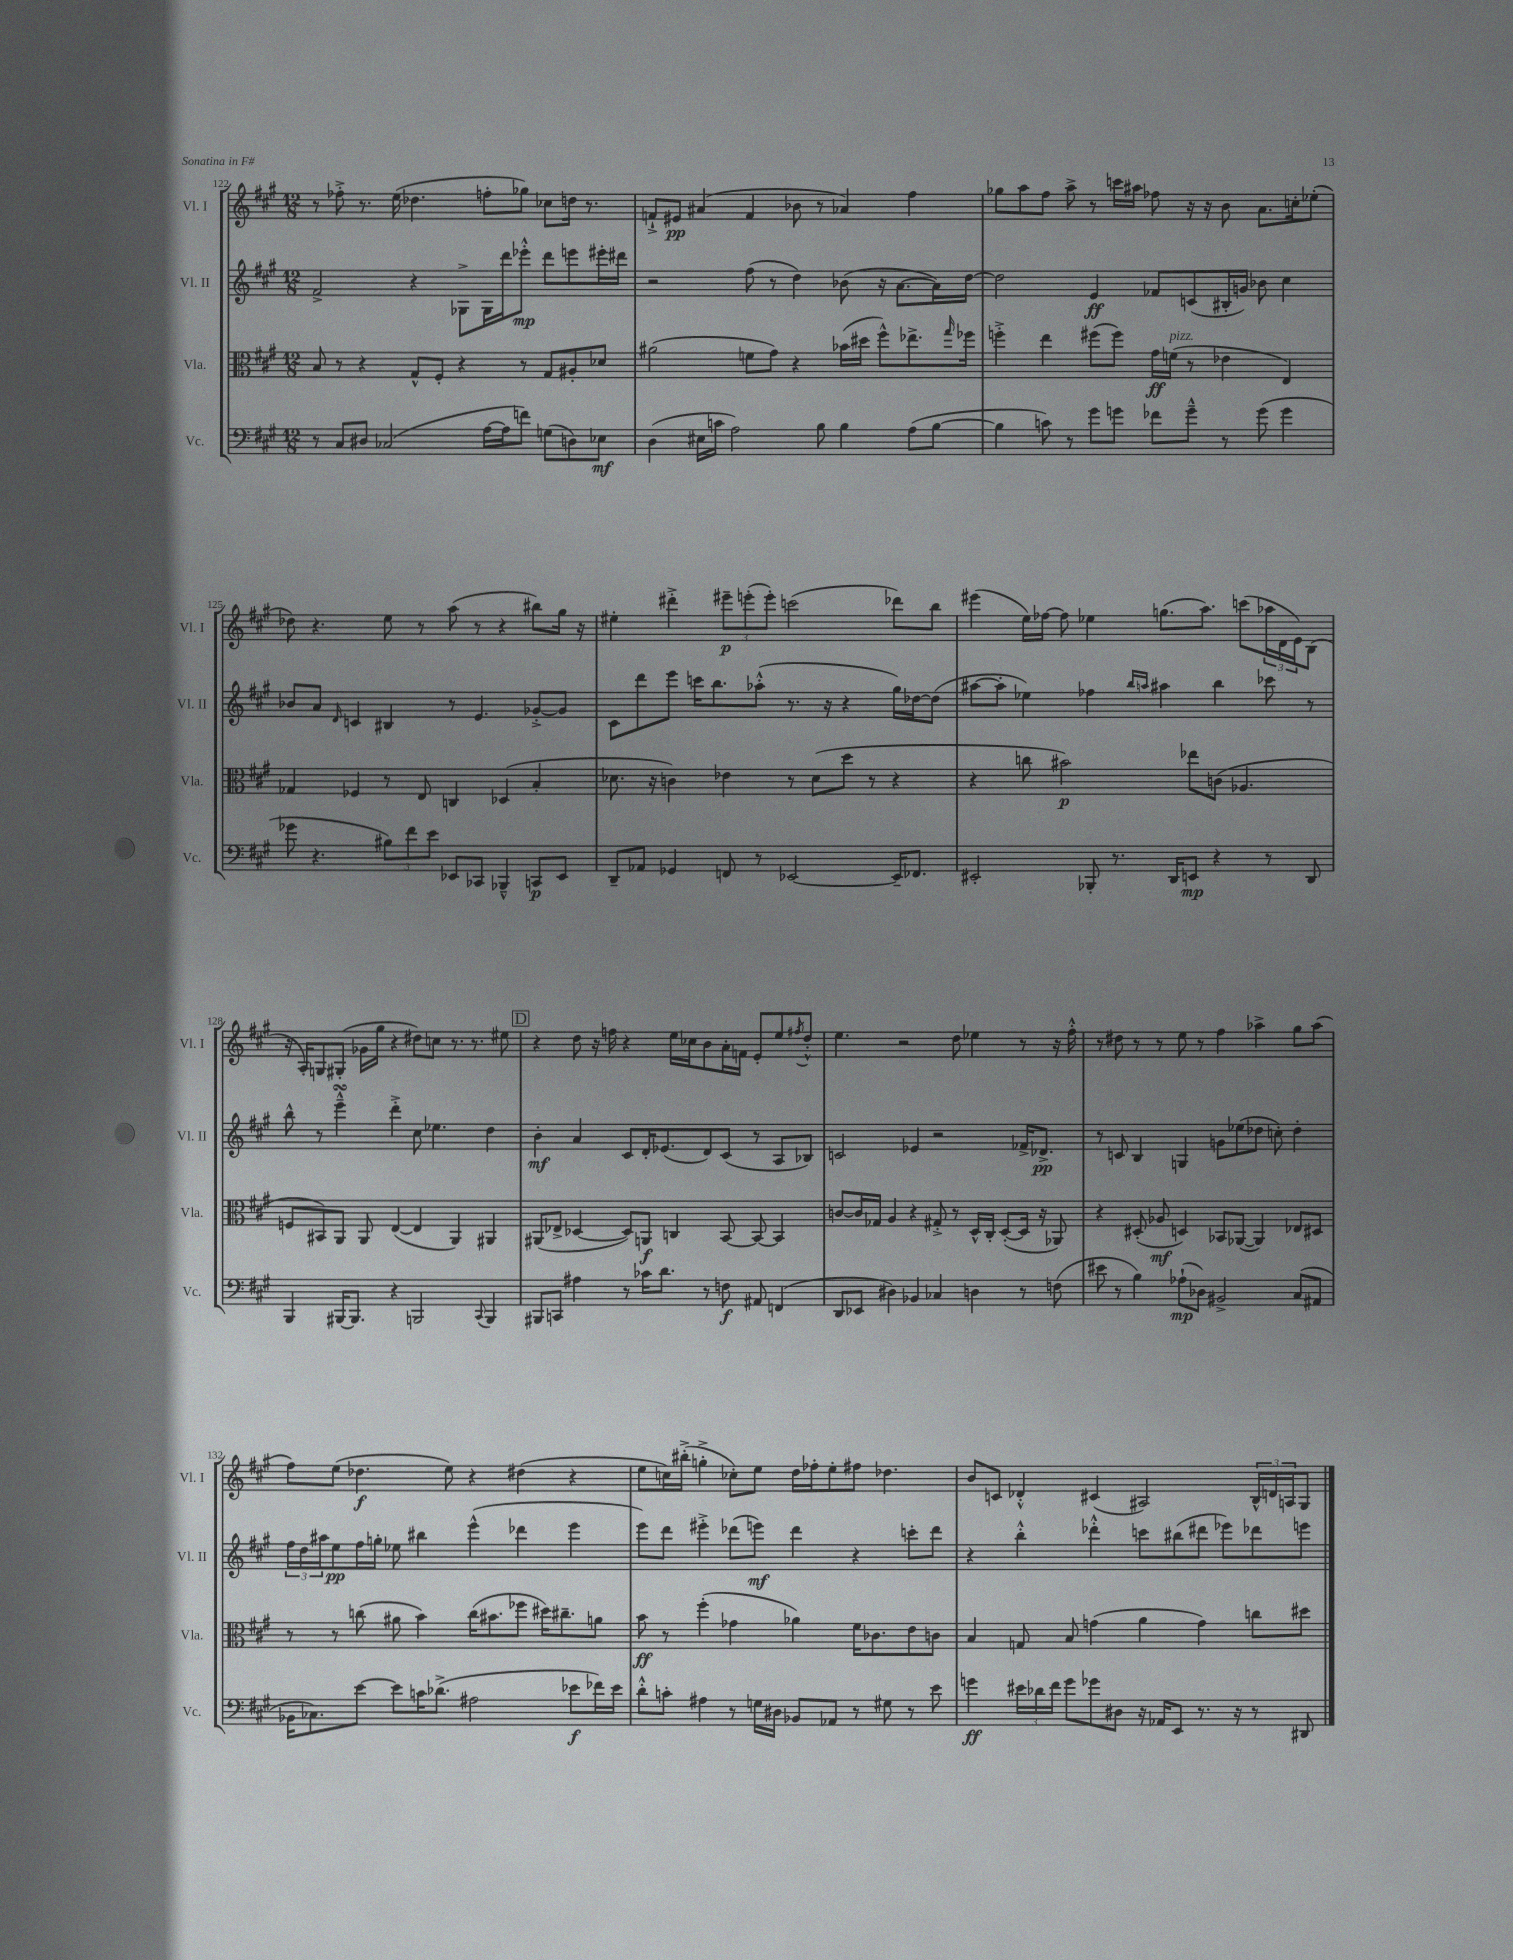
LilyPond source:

<<
\new StaffGroup <<
\new Staff = "s0" \with { instrumentName = "Vl. I" shortInstrumentName = "Vl. I" } {
    \clef treble \key a \major \numericTimeSignature \time 12/8
    r8 fes''8-.-> r8. e''16( des''4. f''8-. ges''8) ces''8 d''16 r8. |
    f'8-!-> eis'8\pp ais'4( f'4 bes'8 r8 aes'4) fis''4 |
    ges''8 a''8 fis''8 a''8-> r8 c'''16 ais''16 fes''8 r16 r16 b'8 a'8. c''16-. ees''8-.( |
    des''8) r4. e''8 r8 a''8( r8 r4 bis''8) gis''16 r16 |
    eis''4-. dis'''4-.-> \tuplet 3/2 { eis'''8--\p e'''8-.( e'''8-.) } c'''2( des'''8) b''8 |
    eis'''4( e''16) fes''16~ fes''8 ees''4 g''8.( a''8.) c'''8( \tuplet 3/2 { aes''16 d'16 e'16) } b8( |
    r16 a16-.) g8 gis8-.( ges'16 gis''16 r4 dis''8) c''8 r8. r8. eis''8 |
    \mark \markup { \box "D" } r4 d''8 r16 f''16 r4 e''16 ces''16 b'8 a'16-. f'16 e'8-. e''8 \acciaccatura { fis''8 } d''8-.-^ |
    e''4. r2 d''8 ees''4 r8 r16 fis''16-.-^ |
    r8 dis''8 r8 r8 e''8 r8 fis''4 aes''4-> gis''8 aes''8( |
    fis''8) e''8( des''4.\f e''8) r4 dis''4( r4 |
    e''8 c''16) bis''16-.->( g''4-.-> ces''8-.) e''8 d''16 fes''16-. e''8-. fis''8 des''4. |
    b'8 c'8 des'4-.-^ cis'4( ais2) \tuplet 3/2 { b16-^ d'16 a16 } gis8 \bar "|." |
}
\new Staff = "s1" \with { instrumentName = "Vl. II" shortInstrumentName = "Vl. II" } {
    \clef treble \key a \major \numericTimeSignature \time 12/8
    fis'2-> r4 ges8-> ges16 d'''16 ees'''8-.-^\mp d'''8 e'''8 eis'''16-. dis'''16 |
    r2 fis''8( r8 d''4) bes'8( r16 a'8.~ a'16) d''16~ |
    d''2 e'4\ff fes'8 c'8( bis16-. g'16) bes'8 cis''4 |
    bes'8 a'8 \grace { d'16 } c'4 bis4 r8 e'4. ges'8~-.-> ges'8 |
    cis'8 d'''8 e'''8 c'''16 b''8. aes''8-.-^( r8. r16 r4 gis''16) des''16~ des''8( |
    ais''8~ ais''8-. ees''4) fes''4 \grace { b''16 a''16 } ais''4 b''4 ces'''8 r8 |
    b''8-^ r8 e'''4---^\turn d'''4-.-> cis''8 ees''4. d''4 |
    \mark \markup { \box "D" } b'4-.\mf a'4 cis'8 d'16-. ees'8.( d'8) cis'8( r8 a8 bes8) |
    c'2 ees'4 r2 fes'16-> des'8.->\pp |
    r8 c'8 b4 g4 g'8 ees''8( des''8 c''8-.) des''4-. |
    \tuplet 3/2 { fis''16 d''16 ais''16 } e''8\pp fis''16 g''16-. ees''8 bis''4 e'''4-^( des'''4 e'''4 |
    e'''8) d'''8 eis'''4-.-> des'''8( e'''8\mf) des'''4 r4 c'''8-. des'''8 |
    r4 b''4-.-^ des'''4-.-^ c'''8 bis''8( dis'''8 ees'''8) des'''8 e'''8 \bar "|." |
}
\new Staff = "s2" \with { instrumentName = "Vla." shortInstrumentName = "Vla." } {
    \clef alto \key a \major \numericTimeSignature \time 12/8
    b8 r8 r4 gis8-^ fis8-. r4 r8 gis8 ais8-. des'8 |
    ais'2( f'8 gis'8) r4 bes'16( dis''16 fis''8-^) ees''8.-> \grace { gis''16 } fes''16 |
    f''4-.-> e''4 fis''8( fis''8) gis'16\ff f'16^\markup { \italic "pizz." }( r8 ees'4 e4) |
    ges4 fes4 r8 e8 c4 des4( b4-. |
    des'8. r16 c'4) ees'4 r8 des'8( d''8 r8 r4 |
    r4 c''8 bis'2\p) ees''8 c'8( aes4. |
    f8 bis,8) a,8 a,8 e4~( e4 a,4) ais,4 |
    \mark \markup { \box "D" } ais,8( ees8-> des4~ des8) a,8\f c4 b,8~ b,8~ b,4 |
    c'8~ c'16 ges16 a4 r4 gis8-.-> r8 d16-^ cis16-. d8~-.( d16 r16 aes,8) |
    r4 dis8-.( aes8\mf d4) bes,8 aes,8~( aes,4) ees8 dis8 |
    r8 r8 c''8( ais'8 b'4) c''16( bis'8. fes''8 dis''16) cis''8.-- a'8 |
    b'8\ff r8 fis''4-.( ges'4 aes'4) fis'16 ces'8. e'8 c'8 |
    b4 g8 b8 g'4( a'4 g'4) c''8 dis''8 \bar "|." |
}
\new Staff = "s3" \with { instrumentName = "Vc." shortInstrumentName = "Vc." } {
    \clef bass \key a \major \numericTimeSignature \time 12/8
    r8 cis8 dis8 ces2( a16~ a16 f'8) g8( d8) ees8\mf |
    d4( eis16 c'16 a2) b8 b4 a8( b8~ |
    b4 c'8) r8 gis'8 g'8 fes'8 g'8---^ r8 g'8( g'4 |
    ges'8 r4. \tuplet 3/2 { bis8) fis'8 e'8 } ees,8 ces,8 bes,,4---^ c,8\p ees,8 |
    d,8-- aes,8 ges,4 f,8 r8 ees,2~ ees,16-- fes,8. |
    eis,2-. bes,,8-. r8. d,16 e,8\mp r4 r8 d,8 |
    b,,4 bis,,16~ bis,,8. r4 b,,2 \appoggiatura { cis,8 } b,,4 |
    \mark \markup { \box "D" } bis,,8 c,8 ais4 r8 ces'16 d'8. r8 f8\f ais,8 f,4( |
    d,8 ees,8 dis4) bes,4 ces4 d4 r8 f8( |
    eis'8 r8 b4) aes8-!\mp( des8) bis,2-> cis8( ais,8 |
    bes,16 ces8.) e'8~ e'8 c'16 des'8.->( ais2 ees'8\f fes'16) ees'16 |
    d'8-.-^ c'8-. ais4 r8 g16 dis16 bes,8 aes,8 r8 gis8 r8 e'8 |
    g'4\ff \tuplet 3/2 { eis'16 des'16 fis'16 } g'8 ges'8 dis8 r16 aes,16 e,8 r8. r16 r8 dis,8 \bar "|." |
}
>>
>>
\layout { \context { \Score currentBarNumber = #122 } }
